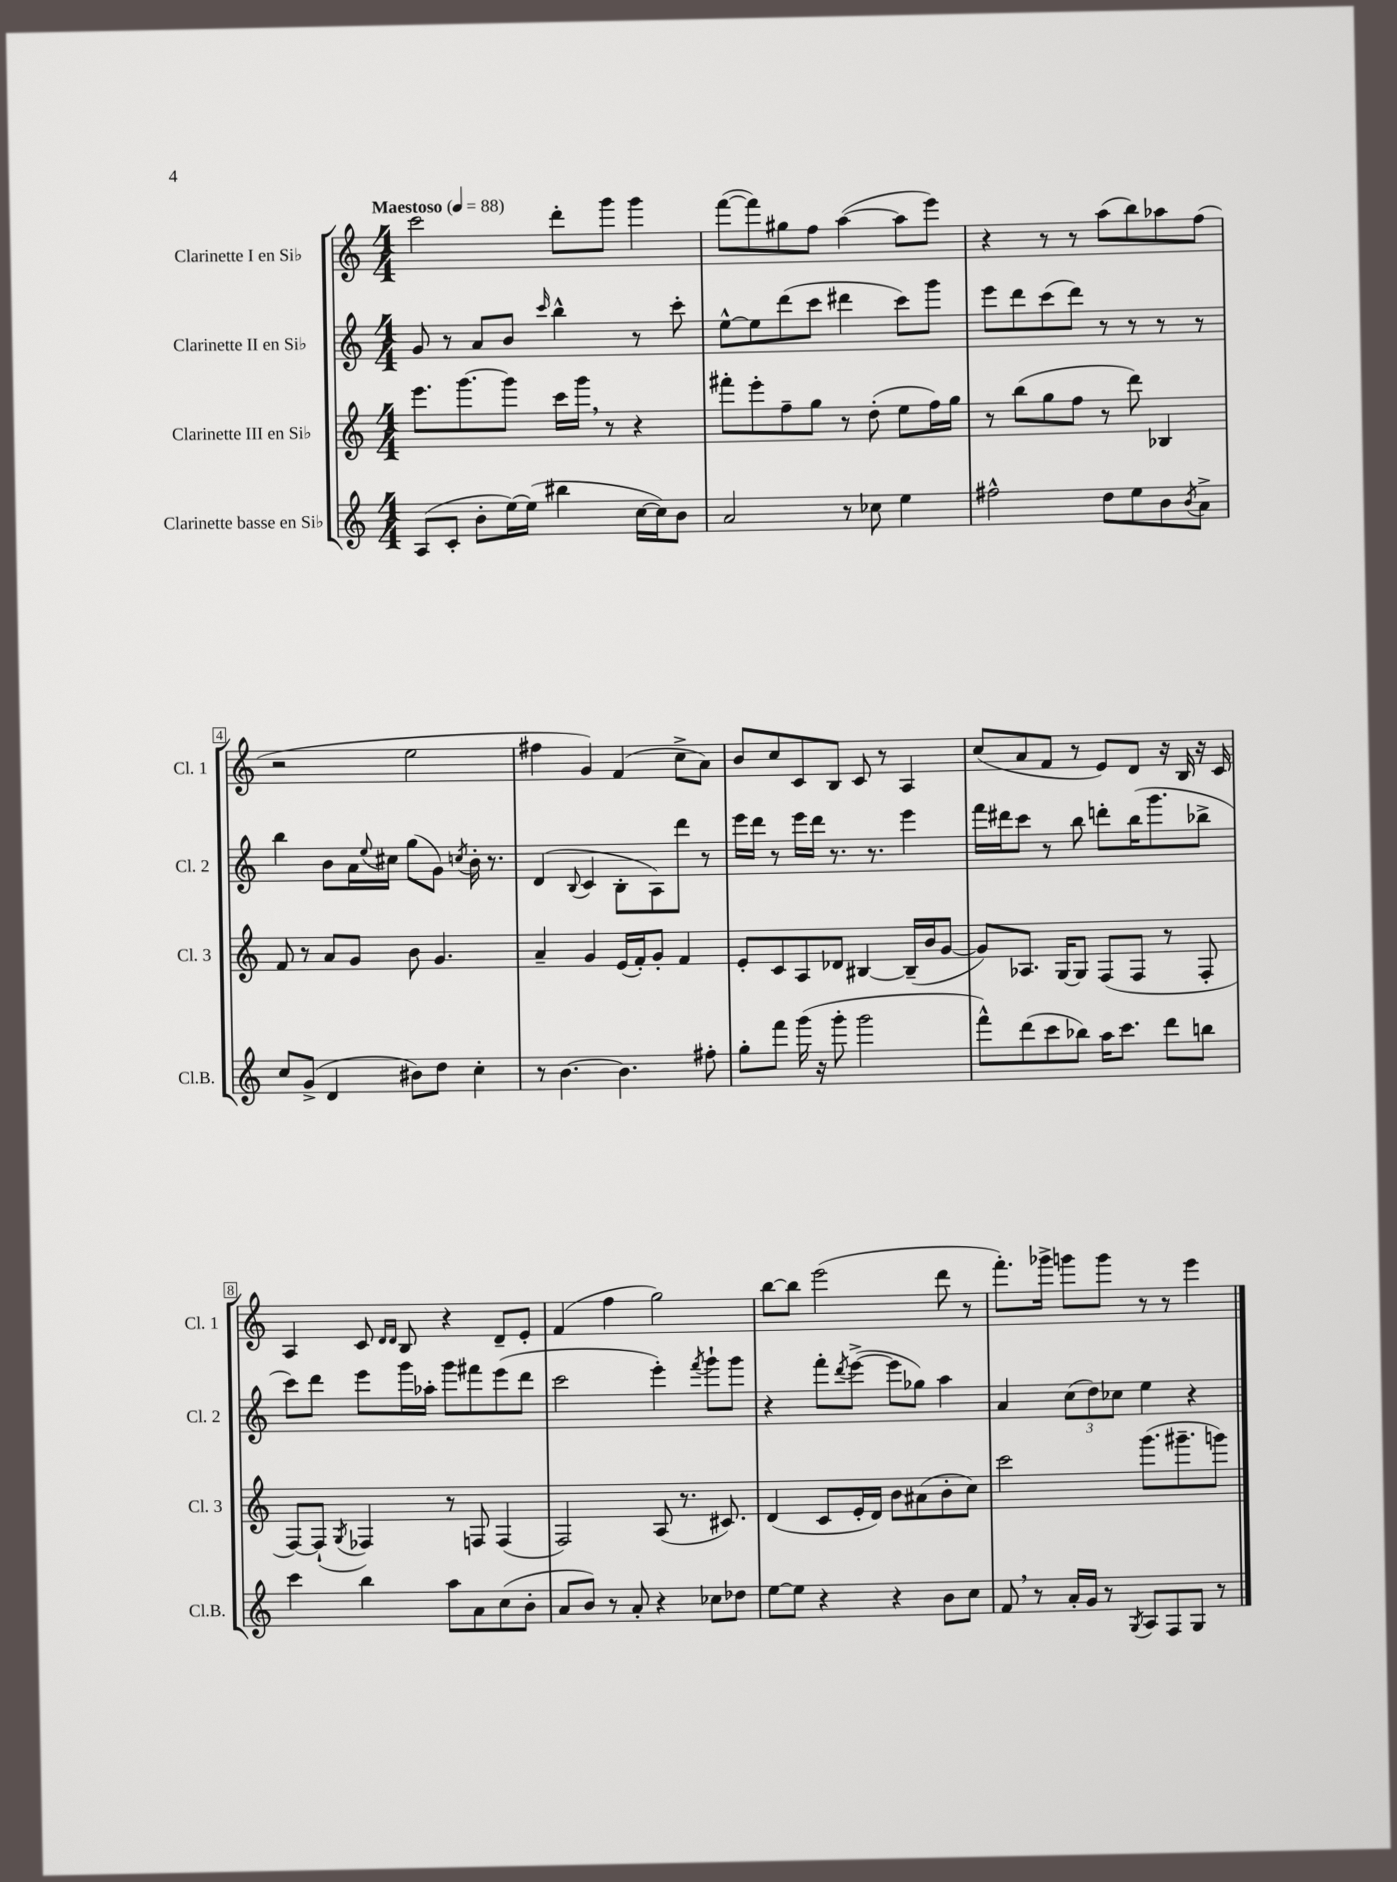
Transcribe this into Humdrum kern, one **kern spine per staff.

**kern	**kern	**kern	**kern
*part4	*part3	*part2	*part1
*staff4	*staff3	*staff2	*staff1
*I"Clarinette basse en Si♭	*I"Clarinette III en Si♭	*I"Clarinette II en Si♭	*I"Clarinette I en Si♭
*I'Cl.B.	*I'Cl. 3	*I'Cl. 2	*I'Cl. 1
*clefG2	*clefG2	*clefG2	*clefG2
*k[]	*k[]	*k[]	*k[]
*M4/4	*M4/4	*M4/4	*M4/4
*MM88	*MM88	*MM88	*MM88
=1	=1	=1	=1
!	!	!	!LO:TX:a:B:t=Maestoso
(8A/L	8.eee\L	8g/	2ccc\
8c'/J	.	8r	.
.	[8.ggg\	.	.
8b'\L	.	8a/L	.
[16ee\L)	8ggg\J]	8b/J	.
(16ee\JJ]	.	.	.
.	.	16qqccc/	.
4bb#X\	16ccc\LL	4bb^^\	8ddd'\L
.	16ggg,\JJ	.	.
.	8r	.	8ggg\J
[16cc\LL	4r	8r	4ggg\
16cc\J])	.	.	.
8b\J	.	8ccc'\	.
=2	=2	=2	=2
2a/	8fff#X'\L	[8ee^^\L	([8fff\L
.	8eee'\	8ee\]	8fff\])
.	8ff~\	(8ddd\	8gg#X\
.	8gg\J	8ccc\J	8ff\J
8r	8r	4ddd#X\	([4aa\
8cc-X\	(8dd'\	.	.
4ee\	8ee\L	8ccc\L)	8aa\L]
.	16ff\L)	8ggg\J	8eee\J)
.	16gg\JJ	.	.
=3	=3	=3	=3
2ff#X^^\	8r	8eee\L	4r
.	(8bb\L	8ddd\	.
.	8gg\	(8ccc\	8r
.	8ff\J	8ddd\J)	8r
8dd\L	8r	8r	(8aa\L
8ee\	8ddd\)	8r	8bb\)
8b\	4B-X/	8r	8aa-X\
8qb/	.	.	.
8a^\J	.	8r	(8ff\J
!!LO:LB:g=z
=4	=4	=4	=4
8cc/L	8f/	4bb\	2r
(8g^/J	8r	.	.
4d/	8a/L	8b\L	.
.	8g/J	16a\L	.
.	.	8qqee/	.
.	.	16cc#X\JJ	.
8b#X\L)	8b\	(8gg\L	2ee\
8dd\J	4.g/	8g\J)	.
.	.	8qccn/	.
4cc'\	.	16b'\	.
.	.	8.r	.
=5	=5	=5	=5
8r	4a~/	(4d/	4ff#X\
[4.b\	.	.	.
.	.	8qqB/	.
.	4g/	4c/	4g/)
4.b\]	(16e/LL	8B'\L	(4f/
.	16f'/J)	.	.
.	8g'/J	8A\)	.
.	4f/	8ddd\J	8cc^\L
8ff#X'\	.	8r	8a\J)
=6	=6	=6	=6
8gg'\L	8e'/L	16eee\LL	8b/L
.	.	16ddd\JJ	.
8fff\J	8c/	8r	8cc/
(16ggg\	8A/	16eee\LL	8c/
16r	.	16ddd\JJ	.
8ggg'\	8d-X/J	8.r	8B/J
2ggg\	[4B#X/	.	8c/
.	.	8.r	.
.	.	.	8r
.	(16B#~/LL]	4eee\	4A/
.	16b/J	.	.
.	[8g/J	.	.
=7	=7	=7	=7
8fff^^\L)	8g/L])	16fff\LL	(8cc/L
.	.	16ddd#X\J	.
(8ddd\	8.A-X/J	8ccc\J	8a/
8ccc\	.	8r	8f/J
.	[16G/KL	.	.
8bb-X\J)	8G/J]	8bb\	8r
16aa\KL	(8F/L	8dddn'\L	8e/L)
8.ccc\J	.	.	.
.	8F/J	(16bb\K	8d/J
.	.	8.ggg\	.
8ddd\L	8r	.	16r
.	.	.	16B/
8bbn\J	8F'/	8bb-X^\J	16r
.	.	.	16c/
!!LO:LB:g=z
=8	=8	=8	=8
4ccc\	[8F/L)	8ccc\L)	4A/
.	(8F`/J]	8ddd\J	.
.	8qG/	.	.
4bb\	4F-X/)	8eee\L	8c/
.	.	.	16qqd/LL
.	.	.	16qqd/JJ
.	.	16ggg\L	8B/
.	.	16aa-X'\JJ	.
8aa\L	8r	8ggg\L	4r
8a\	8Fn/	8fff#X\	.
(8cc\	(4F/	(8eee\	8d~/L
8b'\J	.	8ddd\J	8e'/J
=9	=9	=9	=9
8a/L	2F/)	2ccc\	(4f/
8b/J)	.	.	.
8r	.	.	4ff\
8a'/	.	.	.
4r	(8A/	4eee'\)	2gg\)
.	8.r	.	.
.	.	8qfff/	.
8cc-X\L	.	8ggg`\L	.
.	8.c#X/)	.	.
8dd-X\J	.	8ggg\J	.
=10	=10	=10	=10
[8ee\L	(4d/	4r	[8bb\L
8ee\J]	.	.	8bb\J]
4r	8c/L	8fff'\L	(2eee\
.	.	8qddd/	.
.	16e'/L	([8eee^\J	.
.	16d/JJ)	.	.
4r	8b\L	8eee\L]	.
.	(8a#X\	8gg-X\J)	.
8b\L	8b'\	4aa\	8ddd\
8cc\J	8cc\J)	.	8r
=11	=11	=11	=11
8f,/	2ccc\	4a/	8.fff'\L)
8r	.	.	.
.	.	.	16ggg-X^\Jk
16a'/LL	.	(12cc\L	8gggn\L
16g/JJ	.	.	.
.	.	12dd\)	.
8r	.	.	8ggg\J
.	.	12cc-X\J	.
8qG/	.	.	.
8A/L	(8.ggg\L	4ee\	8r
8F/	.	.	8r
.	8.ggg#X~\	.	.
8G/J	.	4r	4eee\
8r	8gggn\J)	.	.
==	==	==	==
*-	*-	*-	*-
